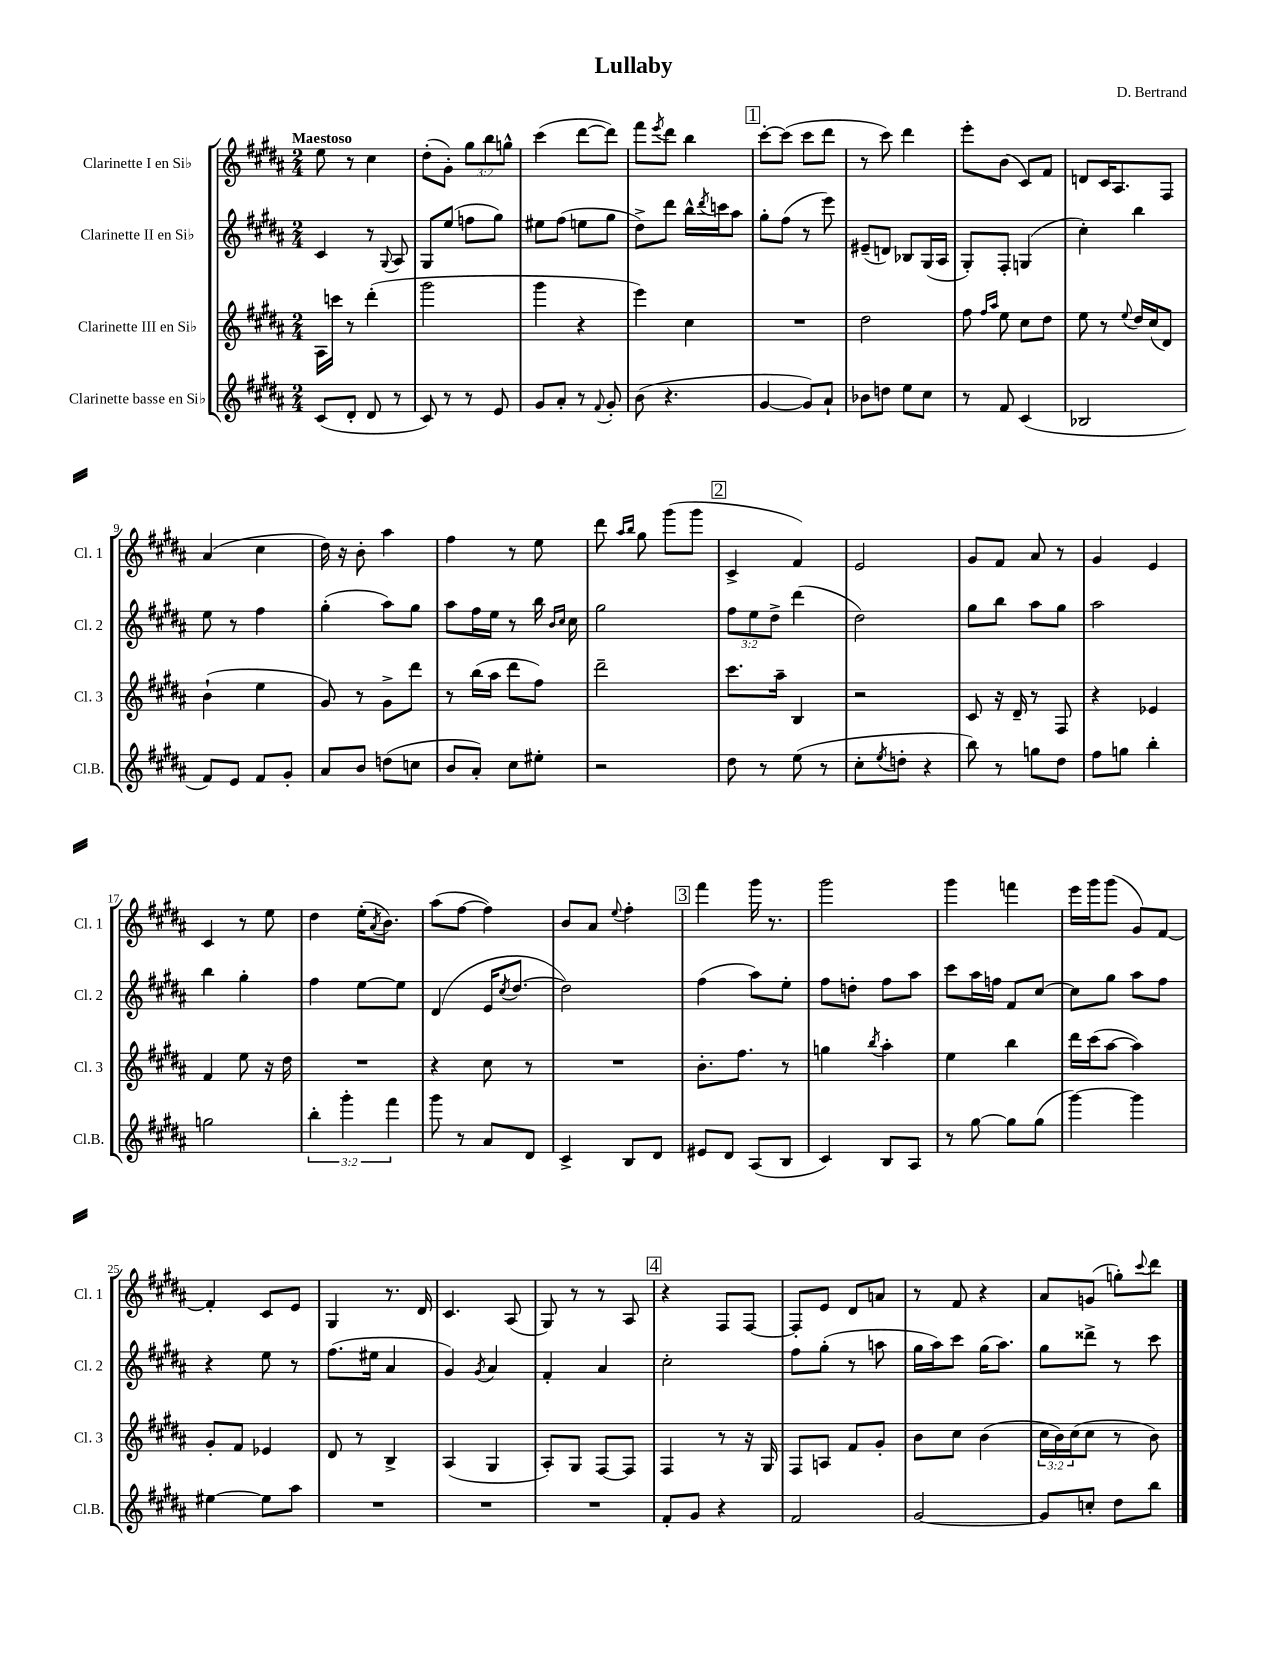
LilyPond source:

\header { title = "Lullaby" composer = "D. Bertrand" }
<<
\new StaffGroup <<
\new Staff = "s0" \with { instrumentName = "Clarinette I en Sib" shortInstrumentName = "Cl. 1" } {
    \clef treble \key b \major \numericTimeSignature \time 2/4 \override Staff.TupletNumber.text = #tuplet-number::calc-fraction-text \tempo "Maestoso"
    e''8 r8 cis''4 |
    dis''8-.( gis'8-.) \tuplet 3/2 { gis''8 b''8 g''8-^ } |
    cis'''4( dis'''8~ dis'''8) |
    fis'''8 \acciaccatura { e'''8 } dis'''8 b''4 |
    \mark \markup { \box "1" } cis'''8~-. cis'''8( cis'''8 dis'''8 |
    r8 cis'''8) dis'''4 |
    e'''8-. b'8( cis'8) fis'8 |
    d'8 cis'16 ais8. fis8 |
    ais'4( cis''4 |
    dis''16) r16 b'8-. ais''4 |
    fis''4 r8 e''8 |
    dis'''8 \grace { ais''16 b''16 } gis''8 gis'''8( gis'''8 |
    \mark \markup { \box "2" } cis'4-> fis'4) |
    e'2 |
    gis'8 fis'8 ais'8 r8 |
    gis'4 e'4 |
    cis'4 r8 e''8 |
    dis''4 e''16-.( \acciaccatura { ais'8 } b'8.) |
    ais''8( fis''8~ fis''4) |
    b'8 ais'8 \appoggiatura { e''8 } fis''4-. |
    \mark \markup { \box "3" } fis'''4 gis'''16 r8. |
    gis'''2 |
    gis'''4 f'''4 |
    e'''16 gis'''16 gis'''8( gis'8) fis'8~ |
    fis'4-. cis'8 e'8 |
    gis4 r8. dis'16 |
    cis'4. ais8( |
    gis8) r8 r8 ais8 |
    \mark \markup { \box "4" } r4 fis8 fis8~ |
    fis8-. e'8 dis'8 a'8 |
    r8 fis'8 r4 |
    ais'8 g'8( g''8-.) \appoggiatura { cis'''8 } dis'''8 \bar "|." |
}
\new Staff = "s1" \with { instrumentName = "Clarinette II en Sib" shortInstrumentName = "Cl. 2" } {
    \clef treble \key b \major \numericTimeSignature \time 2/4 \override Staff.TupletNumber.text = #tuplet-number::calc-fraction-text
    cis'4 r8 \appoggiatura { gis8 } ais8 |
    gis8 e''8( f''8 gis''8) |
    eis''8 fis''8( e''8 gis''8 |
    dis''8->) dis'''8 b''16-^ \acciaccatura { dis'''8 } c'''16 ais''8 |
    \mark \markup { \box "1" } gis''8-. fis''8( r8 e'''8) |
    eis'8--( d'8) bes8 gis16( ais16 |
    gis8-.) fis8-. g4( |
    cis''4-.) b''4 |
    e''8 r8 fis''4 |
    gis''4-.( ais''8) gis''8 |
    ais''8 fis''16 e''16 r8 b''16 \grace { b'16 cis''16 } cis''16 |
    gis''2 |
    \mark \markup { \box "2" } \tuplet 3/2 { fis''8 e''8 dis''8-> } dis'''4( |
    dis''2) |
    gis''8 b''8 ais''8 gis''8 |
    ais''2 |
    b''4 gis''4-. |
    fis''4 e''8~ e''8 |
    dis'4( e'16 \acciaccatura { cis''8 } dis''8.~ |
    dis''2) |
    \mark \markup { \box "3" } fis''4( ais''8) e''8-. |
    fis''8 d''8-. fis''8 ais''8 |
    cis'''8 ais''16 f''16 fis'8 cis''8~ |
    cis''8 gis''8 ais''8 fis''8 |
    r4 e''8 r8 |
    fis''8.( eis''16 ais'4 |
    gis'4) \acciaccatura { gis'8 } ais'4 |
    fis'4-. ais'4 |
    \mark \markup { \box "4" } cis''2-. |
    fis''8 gis''8-.( r8 a''8 |
    gis''16 ais''16) cis'''8 gis''16( ais''8.) |
    gis''8 disis'''8-> r8 cis'''8 \bar "|." |
}
\new Staff = "s2" \with { instrumentName = "Clarinette III en Sib" shortInstrumentName = "Cl. 3" } {
    \clef treble \key b \major \numericTimeSignature \time 2/4 \override Staff.TupletNumber.text = #tuplet-number::calc-fraction-text
    ais16 c'''16 r8 dis'''4-.( |
    gis'''2 |
    gis'''4 r4 |
    e'''4) cis''4 |
    \mark \markup { \box "1" } R2 |
    dis''2 |
    fis''8 \grace { fis''16 ais''16 } e''8 cis''8 dis''8 |
    e''8 r8 \appoggiatura { e''8 } dis''16 cis''16( dis'8) |
    b'4-!( e''4 |
    gis'8) r8 gis'8-> dis'''8 |
    r8 b''16( ais''16 dis'''8 fis''8) |
    dis'''2-- |
    \mark \markup { \box "2" } cis'''8. ais''16-- b4 |
    r2 |
    cis'8 r16 dis'16-- r8 fis8 |
    r4 ees'4 |
    fis'4 e''8 r16 dis''16 |
    R2 |
    r4 cis''8 r8 |
    R2 |
    \mark \markup { \box "3" } b'8.-. fis''8. r8 |
    g''4 \acciaccatura { b''8 } ais''4-. |
    e''4 b''4 |
    dis'''16 cis'''16( ais''8~ ais''4) |
    gis'8-. fis'8 ees'4 |
    dis'8 r8 b4-> |
    ais4( gis4 |
    ais8-.) gis8 fis8~ fis8 |
    \mark \markup { \box "4" } fis4 r8 r16 gis16 |
    fis8 a8 fis'8 gis'8-. |
    b'8 cis''8 b'4( |
    \tuplet 3/2 { cis''16 b'16) cis''16( } cis''8 r8 b'8) \bar "|." |
}
\new Staff = "s3" \with { instrumentName = "Clarinette basse en Sib" shortInstrumentName = "Cl.B." } {
    \clef treble \key b \major \numericTimeSignature \time 2/4 \override Staff.TupletNumber.text = #tuplet-number::calc-fraction-text
    cis'8( dis'8-. dis'8 r8 |
    cis'8) r8 r8 e'8 |
    gis'8 ais'8-. r8 \appoggiatura { fis'8 } gis'8-. |
    b'8( r4. |
    \mark \markup { \box "1" } gis'4~ gis'8) ais'8-! |
    bes'8 d''8 e''8 cis''8 |
    r8 fis'8 cis'4( |
    bes2 |
    fis'8) e'8 fis'8 gis'8-. |
    ais'8 b'8 d''8( c''8 |
    b'8 ais'8-.) cis''8 eis''8-. |
    r2 |
    \mark \markup { \box "2" } dis''8 r8 e''8( r8 |
    cis''8-. \acciaccatura { e''8 } d''8-. r4 |
    b''8) r8 g''8 dis''8 |
    fis''8 g''8 b''4-. |
    g''2 |
    \tuplet 3/2 { b''4-. gis'''4-. fis'''4 } |
    gis'''8 r8 ais'8 dis'8 |
    cis'4-> b8 dis'8 |
    \mark \markup { \box "3" } eis'8 dis'8 ais8( b8 |
    cis'4) b8 ais8 |
    r8 gis''8~ gis''8 gis''8( |
    gis'''4~) gis'''4 |
    eis''4~ eis''8 ais''8 |
    R2 |
    R2 |
    R2 |
    \mark \markup { \box "4" } fis'8-. gis'8 r4 |
    fis'2 |
    gis'2~ |
    gis'8 c''8-. dis''8 b''8 \bar "|." |
}
>>
>>
